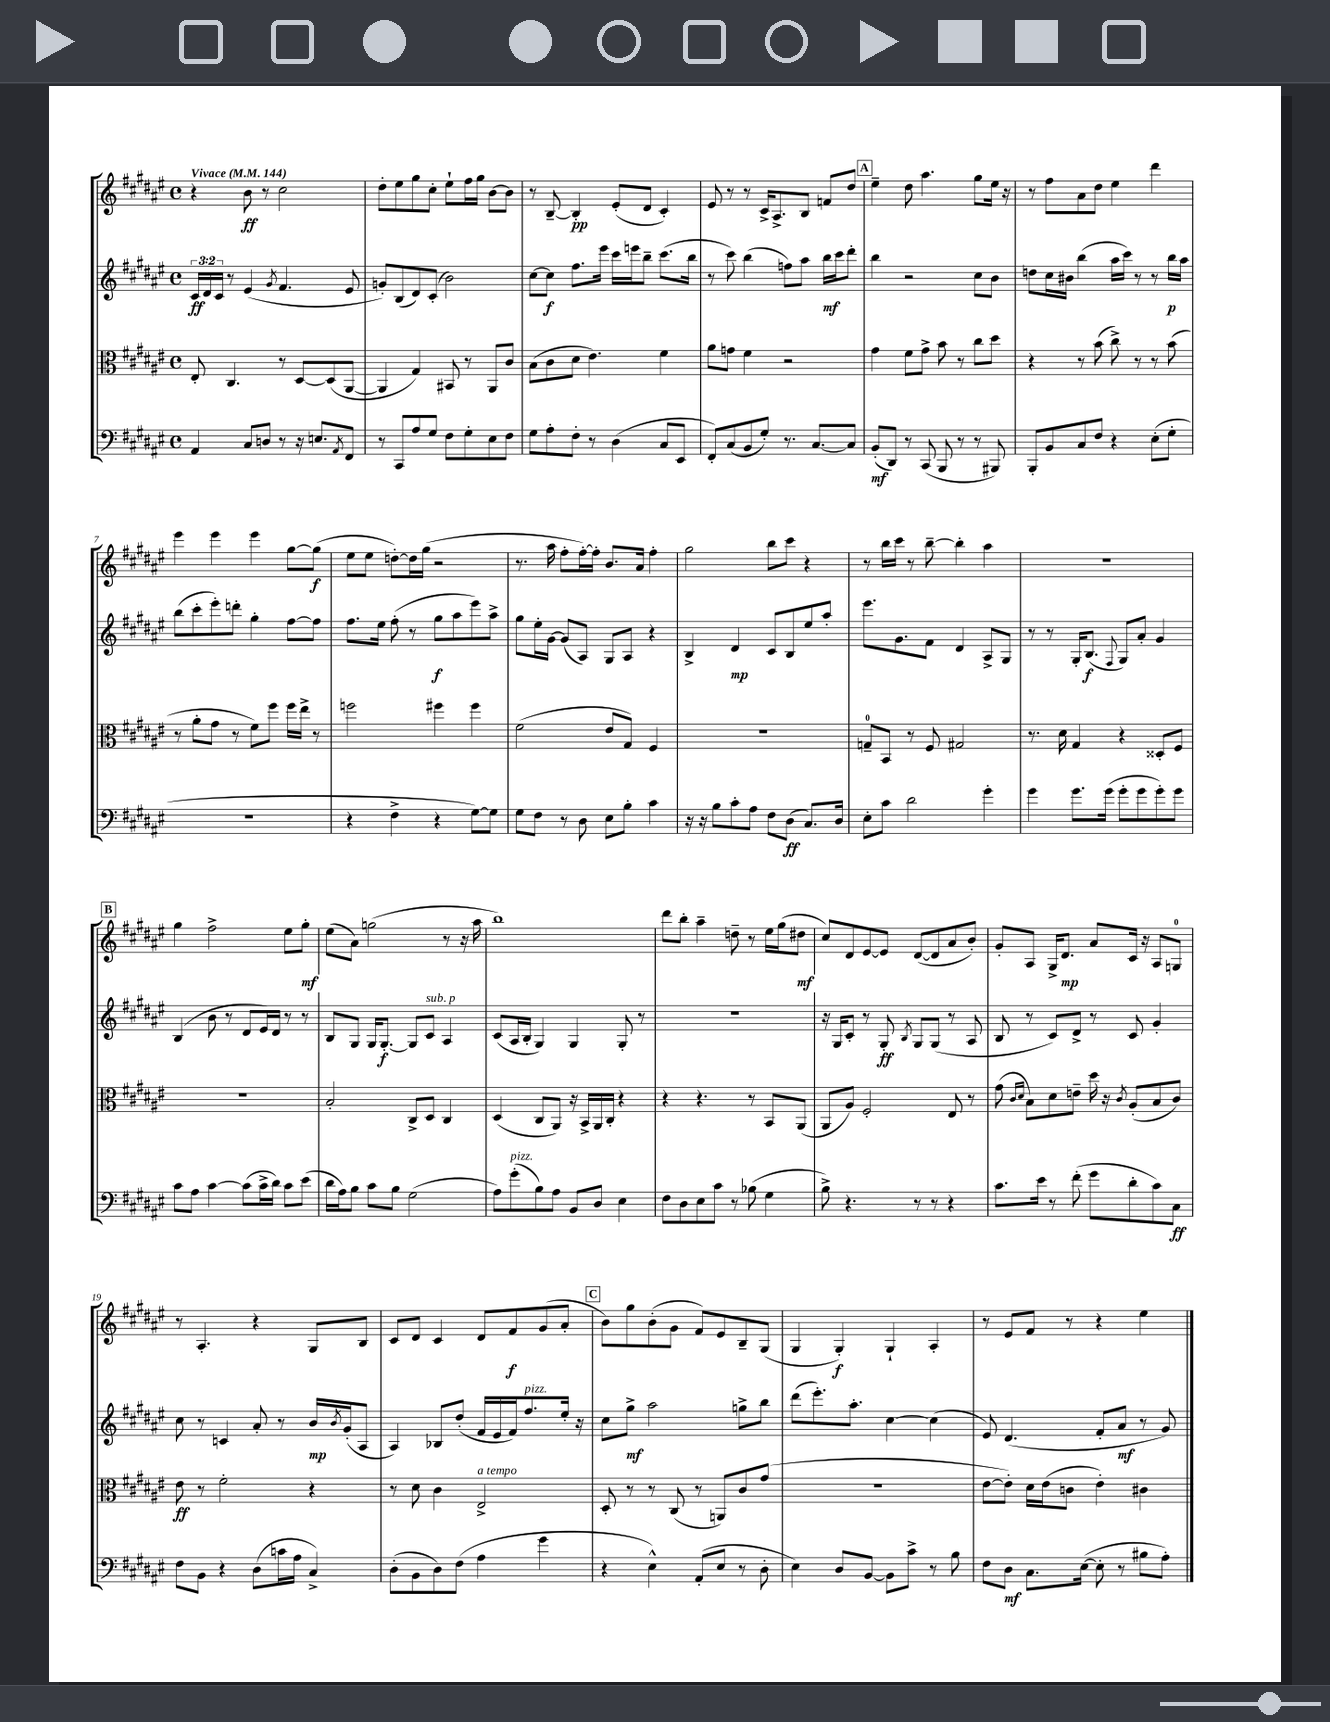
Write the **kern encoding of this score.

**kern	**kern	**kern	**kern
*staff4	*staff3	*staff2	*staff1
*clefF4	*clefC3	*clefG2	*clefG2
*k[f#c#g#d#a#e#]	*k[f#c#g#d#a#e#]	*k[f#c#g#d#a#e#]	*k[f#c#g#d#a#e#]
*M4/4	*M4/4	*M4/4	*M4/4
*met(c)	*met(c)	*met(c)	*met(c)
*MM144	*MM144	*MM144	*MM144
4AA#	8E#'	24c#	4r
.	.	24d#	.
.	.	24c#	.
.	4.C#	8r	.
8C#	.	(4e#	8b
8D	.	.	8r
.	.	8qg#	.
8r	8r	4.f#	2cc#
16r	[8D#	.	.
8.E	.	.	.
.	(8D#]	.	.
8qAA#	.	.	.
8FF#	[8AA#	8e#	.
=	=	=	=
8r	4AA#]	8g')	8dd#'
8CC#	.	(8B	8ee#
8A#	4G#)	8d#)	8gg#
8G#	.	(8c#'	8cc#'
8F#	8BB#	2b)	8ee#`
8G#'	8r	.	16ff#
.	.	.	16gg#
8E#	8AA#	.	[8b
8F#	8c#	.	8b]
=	=	=	=
8G#	(8B	[8cc#	8r
8A#'	8c#	8cc#]	[8B~
8F#'	8d#	8.ff#	4B']
8r	4.e#)	.	.
.	.	16eee#	.
(4D#	.	16ccc#	(8e#'
.	.	16eee	.
.	.	8bb~	8d#
8C#	4f#	(8.ccc#	4c#')
8EE#	.	.	.
.	.	16bb	.
=	=	=	=
8FF#')	8a#	8r	8e#
(8C#	8g	8ccc#)	8r
8BB	4f#	(4bb	8r
8G#')	.	.	16c#^
.	.	.	8.A#^
8.r	2r	8ff)	.
.	.	8aa#	8B
[8.C#	.	.	.
.	.	16bb	8f
.	.	16ccc#	.
8C#]	.	8ddd#'	8dd#
=	=	=	=
(8BB'	4g#	4bb	4ee#~
8DD#)	.	.	.
8r	8f#	2r	8dd#
(8CC#	8g#^	.	4.aa#
8BBB	8b	.	.
8r	8r	.	.
8r	8cc#	8cc#	8gg#
8BBB#)	8dd#	8b	16ee#
.	.	.	16r
=	=	=	=
8BBB'	4r	8dd	8r
8BB	.	16cc#	8ff#
.	.	16b#	.
8C#	8r	(4bb	8a#
8F#	(8b	.	8dd#
4r	8cc#^)	16aa#	4ee#
.	.	16ccc#)	.
.	8r	8r	.
(8E#'	8r	8r	4ddd#
8G#'	(8b	16bb	.
.	.	16aa#	.
=	=	=	=
1r	8r	(8bb	4eee#
.	8a#'	8ccc#'	.
.	8g#	8eee#')	4eee#
.	8r	8ddd'	.
.	8f#)	4gg#'	4eee#
.	8ff#	.	.
.	16ff#	[8ff#	[8gg#
.	16ee#^	.	.
.	8r	8ff#]	(8gg#]
=	=	=	=
4r	2ff	8.ff#	8ee#
.	.	.	8ee#
.	.	16ee#	.
4F#^	.	(8ff#'	[8dd')
.	.	8r	16dd]
.	.	.	(16gg#
4r	4ff#	8gg#	2r
.	.	8aa#	.
[8G#)	4ff#	8eee#)	.
8G#]	.	8aa#^	.
=	=	=	=
8G#	(2f#	8gg#	8.r
8F#	.	16ee#'	.
.	.	[16g#	16aa#
8r	.	(8g#]	8ff#'
8D#	.	8A#)	[16ff#')
.	.	.	16ff#']
8E#	8e#	8G#	8.b
8B'	8G#)	8A#	.
.	.	.	16a#
4c#	4F#	4r	4ff#'
=	=	=	=
16r	1r	4B^	2gg#
16r	.	.	.
8B	.	.	.
8c#'	.	4d#	.
8A#	.	.	.
8F#	.	8c#	8bb
(8D#	.	8B	8ccc#
8.C#)	.	8ee#	4r
.	.	8aa#'	.
16D#	.	.	.
=	=	=	=
8E#'	8G~	8.eee#	8r
8c#	8BB	.	16bb
.	.	8.g#	16ccc#
2d#	8r	.	8r
.	8F#	8f#	[8bb~
.	2G#	4d#	4bb']
4g#'	.	8A#^	4aa#
.	.	8G#	.
=	=	=	=
4g#	8.r	8r	1r
.	.	8r	.
.	16d#	.	.
8.g#	4G#	16G#'	.
.	.	(8.B	.
(16g#	.	.	.
.	.	8qqF#	.
8g#'	4r	8G#)	.
8g#	.	8a#'	.
8g#')	8D##'	4g#	.
8g#	8F#	.	.
=	=	=	=
8c#	1r	(4B	4gg#
8A#	.	.	.
[4c#	.	8b	2ff#^
.	.	8r	.
(8c#]	.	8d#	.
16c#^	.	16e#)	.
16d#)	.	16d#	.
8c#	.	8r	8ee#
(8e#	.	8r	8gg#'
=	=	=	=
16d#	2B'	8B	(8ee#
16A#)	.	.	.
8B	.	8G#	8a#)
8c#	.	16G#	(2gg
.	.	[8.G#'	.
8B	.	.	.
(2G#	8C#^	8G#]	.
.	8D#	8c#	.
.	4C#	4A#	8r
.	.	.	16r
.	.	.	16aa#
=	=	=	=
8A#)	(4D#	(8c#	1bb)
(8g#'	.	16A#	.
.	.	16B'	.
8B)	8C#	4G#)	.
8A#	8AA#)	.	.
8BB	16r	4G#	.
.	16BB^	.	.
8D#	16AA#	.	.
.	16C#'	.	.
4E#	4r	8G#'	.
.	.	8r	.
=	=	=	=
8F#	4r	1r	8ddd#
8D#	.	.	8bb'
8E#	4.r	.	4aa#~
8c#	.	.	.
8r	.	.	8dd~
(8B-	8r	.	8r
4G#	8BB	.	16ee#
.	.	.	(16gg#
.	(8AA#	.	8dd#
=	=	=	=
8B^)	8AA#	16r	8cc#)
.	.	16G#	.
4.r	8A#)	8c#'	8d#
.	2F#'	8r	[8e#
.	.	8G#'	8e#]
.	.	8qB	.
8r	.	8G#	([8d#
8r	.	(8G#	8d#]
4r	8E#	8r	8a#
.	8r	8A#	8b')
=	=	=	=
8.c#	(8g#	8B	8g#'
.	16qqc#	.	.
.	16qqd#	.	.
.	8B)	8r	8A#
16e#	.	.	.
8r	8d#	8c#)	16G#^
.	.	.	8.d#
(8f#'	8e~	8d#^	.
8g#	16dd#	8r	8a#
.	16r	.	.
.	8qc#	.	.
8d#'	(8A#'	8c#	16c#
.	.	.	16r
8c#)	8B	4g#'	8A#
8C#	8c#)	.	8G
=	=	=	=
8F#	8e#	8cc#	8r
8BB	8r	8r	4.A#'
4r	2f#'	4c	.
(8D#	.	8a#'	4r
16c	.	8r	.
16A#	.	.	.
4C#^)	4r	16b	8G#
.	.	8qb	.
.	.	(16g#'	.
.	.	8A#	8B
=	=	=	=
(8D#'	8r	4A#)	8c#
8BB	8d#	.	8d#
8D#)	4c#	8B-	4c#
(8F#	.	(8dd#'	.
4A#	2E#^	16f#	8d#
.	.	16e#	.
.	.	16f#)	8f#
.	.	8.ff#	.
4g#	.	.	(8g#
.	.	16ee#'	8a#'
.	.	16r	.
=	=	=	=
4r	8D#'	8cc#	8b)
.	8r	8gg#^	8gg#
4E#^^)	8r	2aa#	(8b'
.	(8C#	.	8g#
(8AA#'	8r	.	8f#)
8E#	8AA)	.	8e#
8r	8c#	8gg^	8B~
8D#'	(8g#	8bb	(8G#
=	=	=	=
4E#)	1r	(8ddd#	4G#
.	.	8.eee#')	.
8D#	.	.	4G#')
.	.	8.aa#'	.
[8BB	.	.	.
8BB]	.	[4cc#	4G#`
8c#^	.	.	.
8r	.	(4cc#]	4A#'
8B	.	.	.
=	=	=	=
8F#	[8e#	8e#)	8r
8D#	8e#'])	(4.d#	8e#
8.C#	16d#	.	8f#
.	(16e#	.	.
.	8c	.	8r
([16E#	.	.	.
8E#']	4e#')	8f#'	4r
8r	.	8a#	.
8B#	4c#	8r	4ee#
8A#')	.	8g#)	.
==	==	==	==
*-	*-	*-	*-
